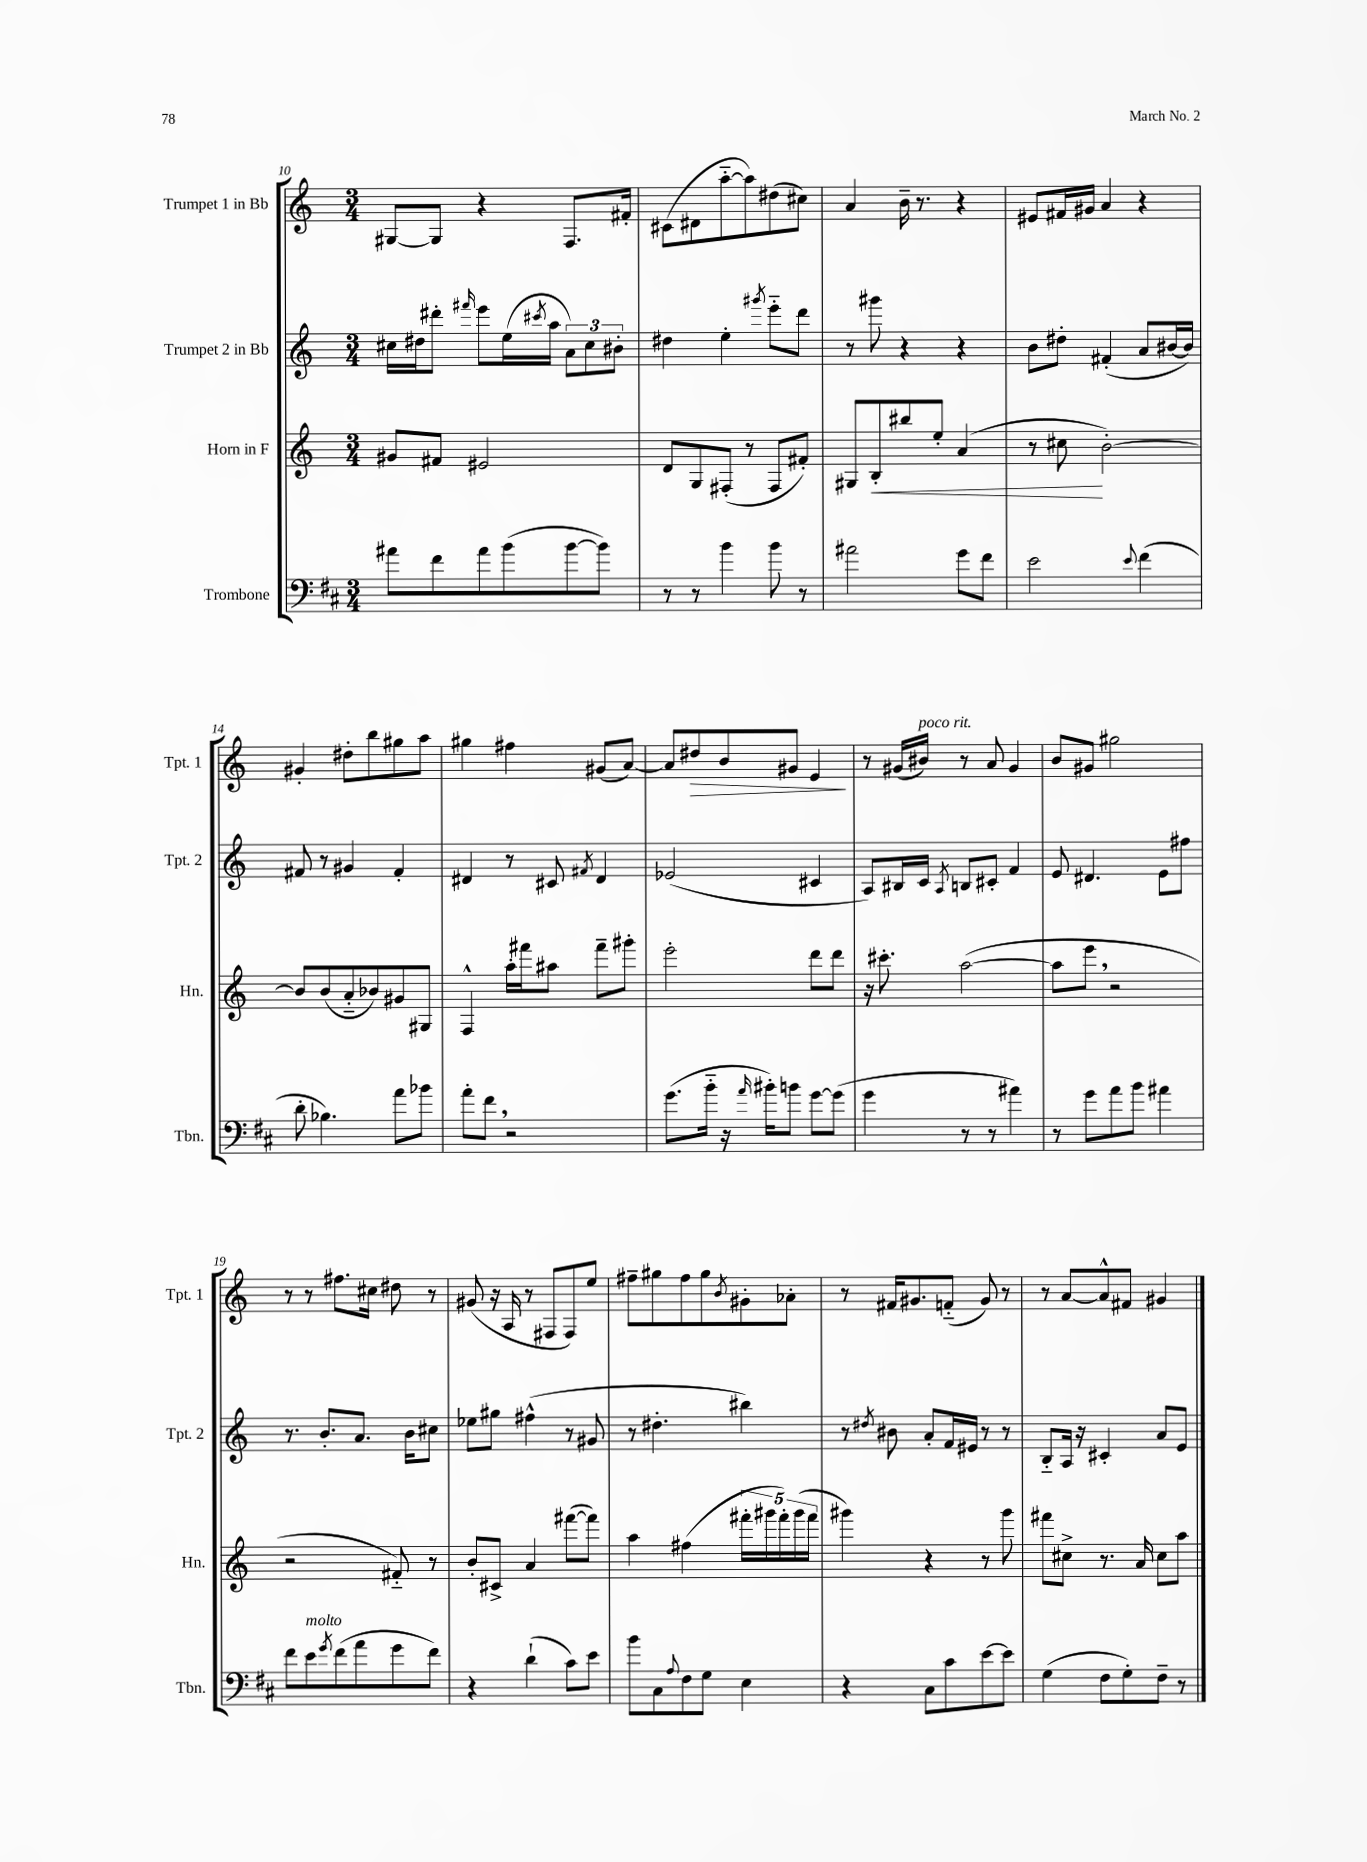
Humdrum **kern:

**kern	**kern	**kern	**kern
*staff4	*staff3	*staff2	*staff1
*clefF4	*clefG2	*clefG2	*clefG2
*k[f#c#]	*k[]	*k[]	*k[]
*M3/4	*M3/4	*M3/4	*M3/4
8a#	8g#	16cc#	[8G#
.	.	16dd#	.
8f#	8f#	8ddd#'	8G#]
.	.	16qqfff#	.
8a#	2e#	8eee	4r
(8b	.	(16ee	.
.	.	8qccc#	.
.	.	16aa	.
[8b	.	12a)	8.F
.	.	12cc#	.
8b])	.	.	.
.	.	12b#'	.
.	.	.	16f#'
=	=	=	=
8r	8d	4dd#	(8c#
8r	8G	.	8d#
4b	(8F#'	4ee'	[8aa'~
.	8r	.	8aa])
.	.	8qggg#	.
8b	8F#	8eee'~	(8dd#
8r	8f#')	8ddd	8cc#)
=	=	=	=
2a#	8G#	8r	4a
.	8B'	8ggg#	.
.	8bb#	4r	16b~
.	.	.	8.r
.	8ee'	.	.
8g	(4a	4r	4r
8f#	.	.	.
=	=	=	=
2e	8r	8b	8e#
.	8cc#	8dd#'	16f#
.	.	.	16g#
.	[2b')	(4f#'	4a
8qqe	.	.	.
(4f#	.	8a	4r
.	.	[16b#	.
.	.	16b#])	.
=	=	=	=
8d'	8b]	8f#	4g#'
4.B-)	(8b	8r	.
.	8a'~	4g#	8dd#'
.	8b-)	.	8bb
8a	8g#	4f#'	8gg#
8b-	8G#	.	8aa
=	=	=	=
8a'	4F^^	4d#	4gg#
8f#	.	.	.
2r	16aa'	8r	4ff#
.	16fff#	.	.
.	8aa#	8c#	.
.	.	8qf#	.
.	8fff#~	4d#	(8g#
.	8ggg#'	.	[8a)
=	=	=	=
(8.g	2eee'	(2e-	8a]
.	.	.	8dd#
16b'~	.	.	.
16r	.	.	8b
16qqa	.	.	.
16b#')	.	.	.
8b	.	.	8g#
[8g	8ddd	4c#	4e
(8g]	8ddd	.	.
=	=	=	=
4g	16r	8A)	8r
.	8.ccc#'	.	.
.	.	16B#	(16g#
.	.	16c	16b#)
.	.	8qA	.
8r	([2aa	8B	8r
8r	.	8c#'	8a
4a#)	.	4f	4g#
=	=	=	=
8r	8aa]	8e	8b
8g	8eee	4.d#	8g#
8a	2r	.	2gg#
8b	.	.	.
4a#	.	8e	.
.	.	8ff#	.
=	=	=	=
8f#	2r	8.r	8r
8e	.	.	8r
.	.	8.b'	.
8qg	.	.	.
(8f#	.	.	8.ff#
8a	.	8.a	.
.	.	.	16cc#
8g	8f#'~)	.	8dd#
.	.	16b	.
8f#)	8r	8cc#	8r
=	=	=	=
4r	8b'	8ee-	(8g#
.	8c#^	8gg#	16r
.	.	.	16A
(4d`	4a	(4ff#^^	8r
.	.	.	8F#
8c#)	([8fff#	8r	8F#)
8e	8fff#])	8g#	8ee
=	=	=	=
8b	4aa	8r	8ff#~
8C#	.	4.dd#'	8gg#
8qqA	.	.	.
8F#	(4ff#	.	8ff#
8G	.	.	8gg#
.	.	.	8qb
4E	20fff#'	4bb#)	8g#'
.	20ggg#	.	.
.	20fff#')	.	.
.	.	.	8a-'
.	(20ggg#	.	.
.	20fff#	.	.
=	=	=	=
4r	4ggg#)	8r	8r
.	.	8qdd#	.
.	.	8b#	16f#
.	.	.	8.g#
8C#	4r	8a'	.
8c#	.	16f	(8f'~
.	.	16e#	.
[8e	8r	8r	8g#)
8e]	8ggg#	8r	8r
=	=	=	=
(4G	8fff#	8B'~	8r
.	8cc#^	16A	[8a
.	.	16r	.
8F#	8.r	4c#'	8a^^]
8G')	.	.	8f#
.	16a	.	.
8F#~	8cc#	8a	4g#
8r	8aa	8e	.
==	==	==	==
*-	*-	*-	*-
